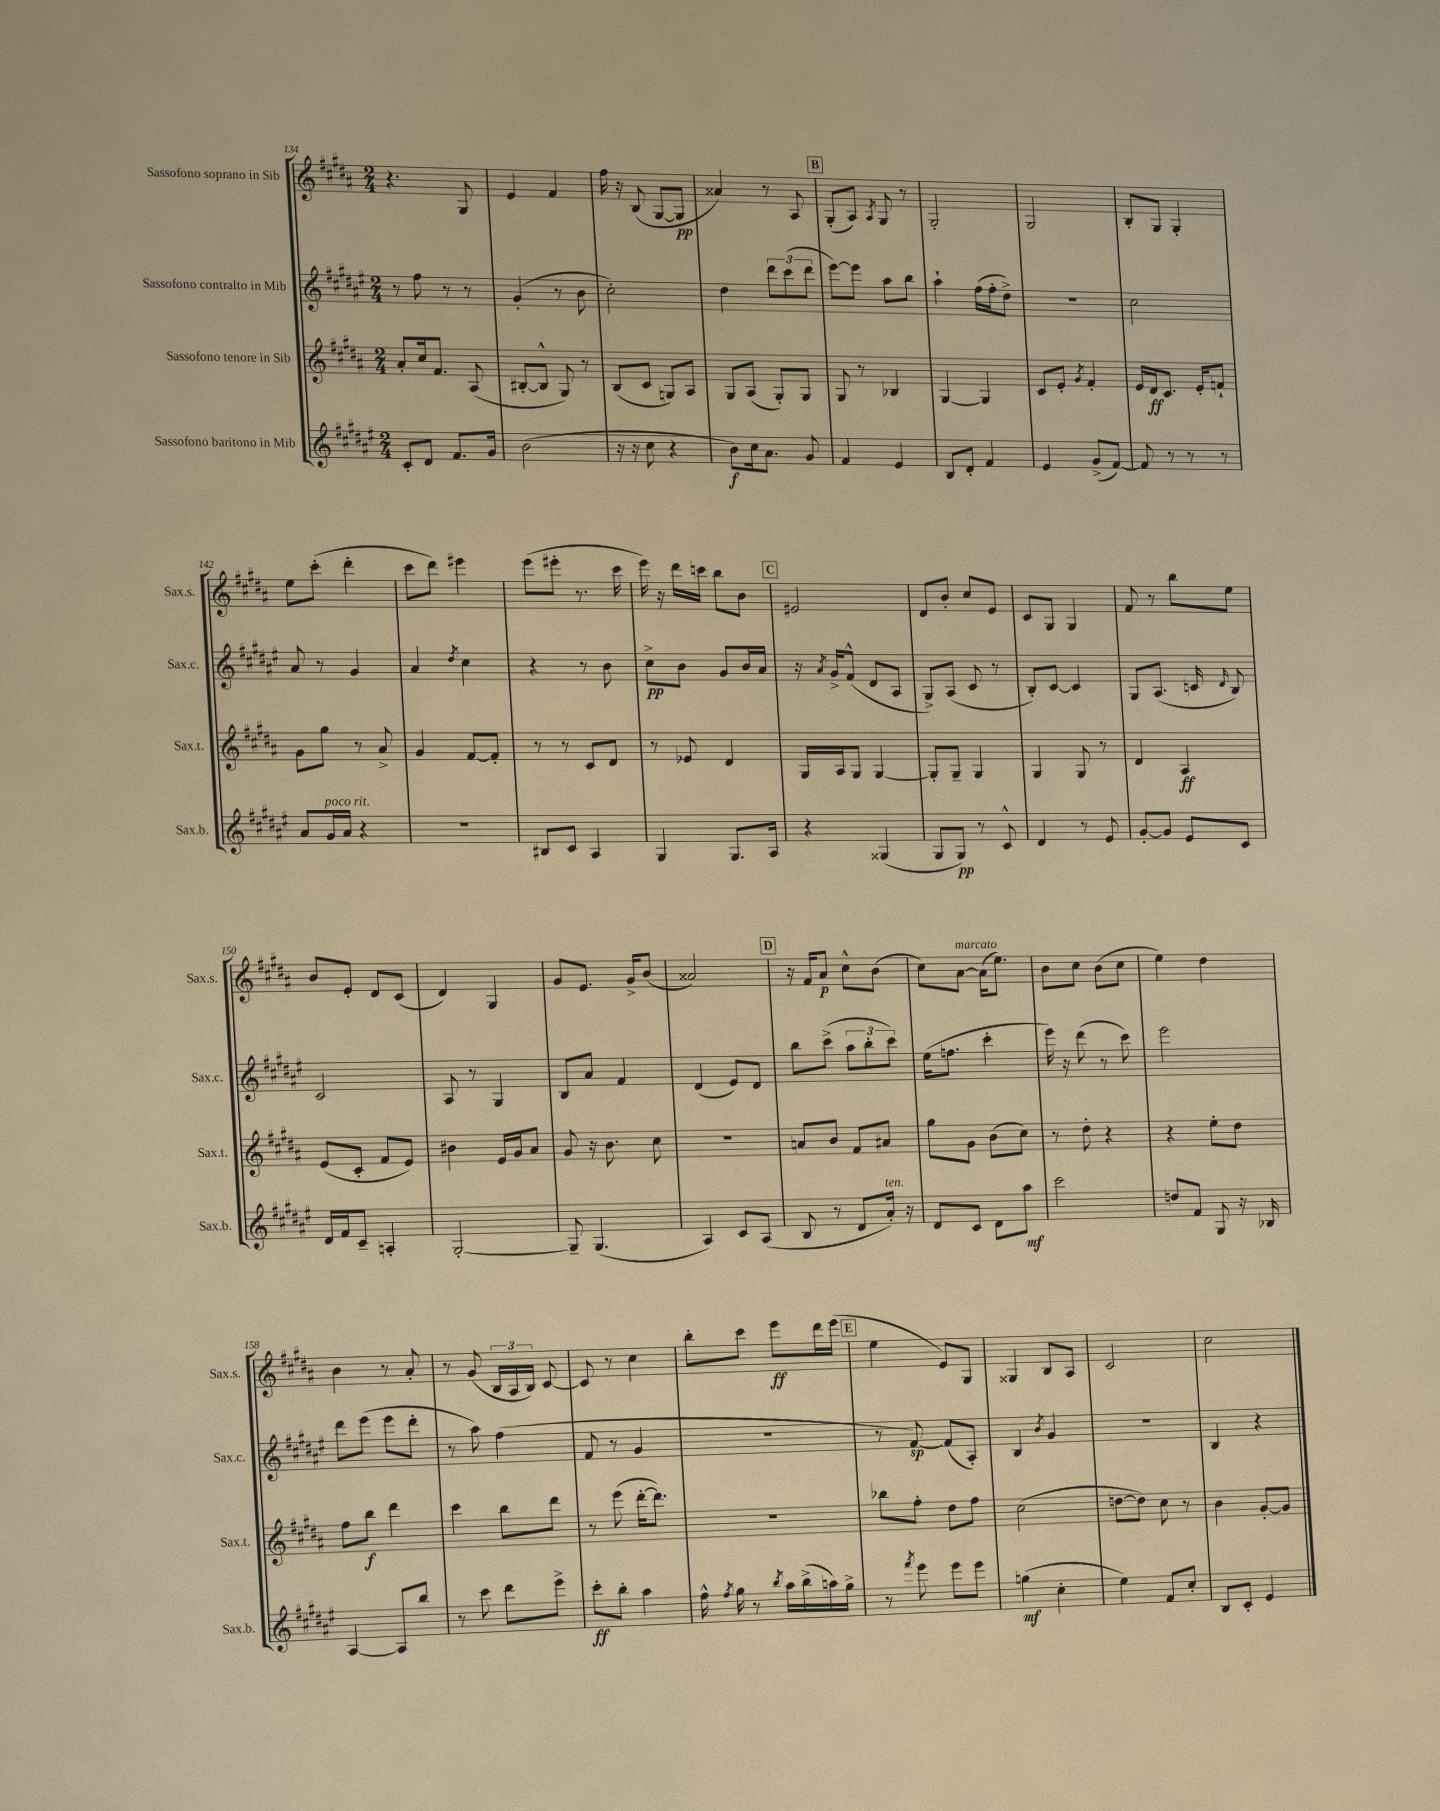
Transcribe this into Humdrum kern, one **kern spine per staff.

**kern	**dynam	**kern	**dynam	**kern	**dynam	**kern	**dynam
*part4	*part4	*part3	*part3	*part2	*part2	*part1	*part1
*staff4	*staff4	*staff3	*staff3	*staff2	*staff2	*staff1	*staff1
*I"Sassofono baritono in Mib	*	*I"Sassofono tenore in Sib	*	*I"Sassofono contralto in Mib	*	*I"Sassofono soprano in Sib	*
*I'Sax.b.	*	*I'Sax.t.	*	*I'Sax.c.	*	*I'Sax.s.	*
*clefG2	*	*clefG2	*	*clefG2	*	*clefG2	*
*k[f#c#g#d#a#e#]	*	*k[f#c#g#d#a#]	*	*k[f#c#g#d#a#e#]	*	*k[f#c#g#d#a#]	*
*M2/4	*	*M2/4	*	*M2/4	*	*M2/4	*
=134	=134	=134	=134	=134	=134	=134	=134
8c#'/L	.	8a#'/L	.	8r	.	4.r	.
8d#/J	.	16cc#/k	.	8ff#\	.	.	.
.	.	8.f#/J	.	.	.	.	.
8.f#/L	.	.	.	8r	.	.	.
.	.	(8A#/	.	8r	.	8G#/	.
16g#/Jk	.	.	.	.	.	.	.
=135	=135	=135	=135	=135	=135	=135	=135
(2b\	.	[8B#X'/L	.	(4g#'/	.	4e/	.
.	.	8B#^^/J]	.	.	.	.	.
.	.	8G#/)	.	8r	.	4f#/	.
.	.	8r	.	8b\	.	.	.
=136	=136	=136	=136	=136	=136	=136	=136
16r	.	(8B/L	.	2cc#'\)	.	16ff#\	.
16r	.	.	.	.	.	16r	.
8cc#\	.	8c#/J	.	.	.	(8B/	.
4r	.	8Gn/L)	.	.	.	[8G#/L	.
.	.	8A#/J	.	.	.	8G#/J]	pp
=137	=137	=137	=137	=137	=137	=137	=137
8b\L)	f	8G#/L	.	4dd#\	.	4a##X/)	.
16cc#\k	.	(8A#/J	.	.	.	.	.
8.a#\J	.	.	.	.	.	.	.
.	.	8G#'/L)	.	12ddd#\L	.	8r	.
.	.	.	.	(12ccc#\	.	.	.
8g#/	.	8G#/J	.	.	.	8A#/	.
.	.	.	.	12ddd#\J	.	.	.
!!LO:REH:place=s1:t=B
=138	=138	=138	=138	=138	=138	=138	=138
4f#/	.	8G#/	.	[8eee#\L)	.	(8G#'/L	.
.	.	8r	.	8eee#\J]	.	8A#/J)	.
.	.	.	.	.	.	8qA#/	.
4e#/	.	4B-X/	.	8aa#\L	.	8G#/	.
.	.	.	.	8bb\J	.	8r	.
=139	=139	=139	=139	=139	=139	=139	=139
8B/L	.	[4G#/	.	4aa#`\	.	2G#'/	.
8d#'/J	.	.	.	.	.	.	.
4f#/	.	4G#/]	.	(16ff#\LL	.	.	.
.	.	.	.	16ff#'\J	.	.	.
.	.	.	.	8dd#^\J)	.	.	.
=140	=140	=140	=140	=140	=140	=140	=140
4e#/	.	8c#/L	.	2r	.	2G#/	.
.	.	8e'/J	.	.	.	.	.
.	.	8qg#/	.	.	.	.	.
(8g#^/L	.	4f#'/	.	.	.	.	.
[8f#/J)	.	.	.	.	.	.	.
=141	=141	=141	=141	=141	=141	=141	=141
8f#/]	.	16e/LL	.	2cc#\	.	8B'/L	.
.	.	16d#/J	ff	.	.	.	.
8r	.	8.c#/J	.	.	.	8G#/J	.
8r	.	.	.	.	.	4G#'/	.
.	.	16e'/KL	.	.	.	.	.
8r	.	8fn`/J	.	.	.	.	.
!!LO:LB:g=z
=142	=142	=142	=142	=142	=142	=142	=142
8a#/L	.	8g#\L	.	8a#/	.	8ee\L	.
!LO:TX:a:i:t=poco rit.	!	!	!	!	!	!	!
16g#/L	.	8gg#\J	.	8r	.	(8ccc#'\J	.
16a#/JJ	.	.	.	.	.	.	.
4r	.	8r	.	4g#/	.	4ddd#'\	.
.	.	8a#^/	.	.	.	.	.
=143	=143	=143	=143	=143	=143	=143	=143
2r	.	4g#/	.	4a#/	.	8ccc#\L	.
.	.	.	.	.	.	8ddd#\J)	.
.	.	.	.	8qdd#/	.	.	.
.	.	[8f#/L	.	4cc#\	.	4eee#X\	.
.	.	8f#'/J]	.	.	.	.	.
=144	=144	=144	=144	=144	=144	=144	=144
8B#X/L	.	8r	.	4r	.	(8eee\L	.
8c#/J	.	8r	.	.	.	8eee#X'\J	.
4A#/	.	8c#/L	.	8r	.	8.r	.
.	.	8d#/J	.	8b\	.	.	.
.	.	.	.	.	.	16ccc#\	.
=145	=145	=145	=145	=145	=145	=145	=145
4G#/	.	8r	.	8cc#^\L	pp	16eee\)	.
.	.	.	.	.	.	16r	.
.	.	8e-X/	.	8b\J	.	16ddd#\LL	.
.	.	.	.	.	.	16cccn\JJ	.
8.G#/L	.	4d#/	.	8g#/L	.	8bb\L	.
.	.	.	.	16b/L	.	8b\J	.
16A#/Jk	.	.	.	16a#/JJ	.	.	.
!!LO:REH:place=s1:t=C
=146	=146	=146	=146	=146	=146	=146	=146
4r	.	16G#/LL	.	16r	.	2e#X/	.
.	.	.	.	8qa#/	.	.	.
.	.	16A#/J	.	16g#^/KL	.	.	.
.	.	8G#/J	.	(8f#^^/J	.	.	.
(4G##X/	.	[4G#/	.	8d#/L	.	.	.
.	.	.	.	8A#/J	.	.	.
=147	=147	=147	=147	=147	=147	=147	=147
8G#/L	.	8G#'/L]	.	8G#^/L)	.	8d#/L	.
8G#/J)	pp	8G#~/J	.	(8A#/J	.	8b'/J	.
8r	.	4G#/	.	8c#/	.	8cc#/L	.
8c#^^/	.	.	.	8r	.	8e/J	.
=148	=148	=148	=148	=148	=148	=148	=148
4d#/	.	4G#/	.	8B'/L)	.	8c#/L	.
.	.	.	.	[8c#/J	.	8G#/J	.
8r	.	8G#/	.	4c#/]	.	4G#/	.
8e#/	.	8r	.	.	.	.	.
=149	=149	=149	=149	=149	=149	=149	=149
[8g#'/L	.	4d#/	.	8G#/L	.	8f#/	.
8g#/J]	.	.	.	(8.A#/J	.	8r	.
8e#/L	.	4A#/	ff	.	.	8bb\L	.
.	.	.	.	16cn/	.	.	.
.	.	.	.	16qqd#/	.	.	.
8c#/J	.	.	.	8B/)	.	8ee\J	.
!!LO:LB:g=z
=150	=150	=150	=150	=150	=150	=150	=150
16d#/LL	.	(8e/L	.	2c#/	.	8b/L	.
16f#/J	.	.	.	.	.	.	.
8c#~/J	.	8c#'/J	.	.	.	8e'/J	.
4An'/	.	8f#/L	.	.	.	8d#/L	.
.	.	8e/J)	.	.	.	(8c#/J	.
=151	=151	=151	=151	=151	=151	=151	=151
[2G#'/	.	4b#X\	.	8A#/	.	4d#/)	.
.	.	.	.	8r	.	.	.
.	.	16e/LL	.	4G#/	.	4G#/	.
.	.	16g#/J	.	.	.	.	.
.	.	8a#/J	.	.	.	.	.
=152	=152	=152	=152	=152	=152	=152	=152
8G#~/]	.	8g#/	.	8B/L	.	8g#/L	.
(4.G#/	.	16r	.	8a#/J	.	8.e/J	.
.	.	8.b\	.	.	.	.	.
.	.	.	.	4f#/	.	.	.
.	.	.	.	.	.	16g#^/KL	.
.	.	8cc#\	.	.	.	(8b/J	.
=153	=153	=153	=153	=153	=153	=153	=153
4A#/)	.	2r	.	(4d#/	.	2a##X/)	.
8c#/L	.	.	.	8e#/L)	.	.	.
(8A#/J	.	.	.	8d#/J	.	.	.
!!LO:REH:place=s1:t=D
=154	=154	=154	=154	=154	=154	=154	=154
8B/	.	8an/L	.	8bb\L	.	16r	.
.	.	.	.	.	.	16f#/KL	.
8r	.	8b/J	.	(8ccc#^\J	.	8a#/J	p
8d#/L	.	8f#/L	.	12aa#\L	.	8cc#^^\L	.
.	.	.	.	12bb'\	.	.	.
!LO:TX:a:i:t=ten.	!	!	!	!	!	!	!
16a#'/Jk)	.	8a#X/J	.	.	.	(8b\J	.
.	.	.	.	12ccc#\J)	.	.	.
16r	.	.	.	.	.	.	.
=155	=155	=155	=155	=155	=155	=155	=155
8d#/L	.	8gg#\L	.	(16ee#\KL	.	8cc#\L)	.
.	.	.	.	8.ffn\J	.	.	.
!	!	!	!	!	!	!LO:TX:a:i:t=marcato	!
8c#/J	.	8g#\J	.	.	.	[8a#\J	.
8d#\L	.	(8b\L	.	4ccc#'\	.	(16a#\KL]	.
.	.	.	.	.	.	8.ee\J)	.
8aa#\J	mf	8cc#\J)	.	.	.	.	.
=156	=156	=156	=156	=156	=156	=156	=156
2ccc#\	.	8r	.	16eee#\)	.	8b\L	.
.	.	.	.	16r	.	.	.
.	.	8dd#'\	.	(8ddd#\	.	8cc#\J	.
.	.	4r	.	8r	.	(8b\L	.
.	.	.	.	8ccc#\)	.	8cc#\J	.
=157	=157	=157	=157	=157	=157	=157	=157
8ddn/L	.	4r	.	2eee#\	.	4ee\)	.
8f#/J	.	.	.	.	.	.	.
8G#/	.	8ee'\L	.	.	.	4dd#\	.
16r	.	8dd#\J	.	.	.	.	.
16B-X/	.	.	.	.	.	.	.
!!LO:LB:g=z
=158	=158	=158	=158	=158	=158	=158	=158
[4A#/	.	8ff#\L	.	8ddd#\L	.	4b\	.
.	.	8bb\J	f	(8eee#\J	.	.	.
8A#/L]	.	4ddd#\	.	8eee#\L	.	8r	.
8bb/J	.	.	.	8ddd#'\J	.	8a#'/	.
=159	=159	=159	=159	=159	=159	=159	=159
8r	.	4ccc#\	.	8r	.	8r	.
8ccc#\	.	.	.	8aa#\)	.	(8g#/	.
8ddd#\L	.	8bb\L	.	(4ff#\	.	24B/LL	.
.	.	.	.	.	.	24A#/	.
.	.	.	.	.	.	24B/JJ)	.
8eee#^\J	.	8ddd#\J	.	.	.	[8c#/	.
=160	=160	=160	=160	=160	=160	=160	=160
8ccc#'\L	ff	8r	.	8f#/	.	8c#/]	.
8bb'\J	.	(8eee\	.	8r	.	8r	.
4aa#\	.	[16ddd#'\KL	.	4g#/	.	4cc#\	.
.	.	8.ddd#\J])	.	.	.	.	.
=161	=161	=161	=161	=161	=161	=161	=161
16ff#^^\	.	2r	.	2r	.	8bb'\L	.
8qff#/	.	.	.	.	.	.	.
16gg#\	.	.	.	.	.	.	.
8r	.	.	.	.	.	8ccc#\J	.
8qbb/	.	.	.	.	.	.	.
16aa#\LL	.	.	.	.	.	8eee\L	ff
(16bb^\	.	.	.	.	.	.	.
16aan\)	.	.	.	.	.	16ddd#\L	.
16gg#^\JJ	.	.	.	.	.	(16eee\JJ	.
!!LO:REH:place=s1:t=E
=162	=162	=162	=162	=162	=162	=162	=162
8r	.	8bb-X\L	.	8r	.	4ee\	.
8qfff#/	.	.	.	.	.	.	.
8eee#\	.	8ff#'\J	.	[8f#/)	sp	.	.
8eee#\L	.	8dd#\L	.	(8f#/L]	.	8e/L)	.
8eee#\J	.	8ff#\J	.	8A#'/J)	.	8G#/J	.
=163	=163	=163	=163	=163	=163	=163	=163
(4ggn\	mf	(2cc#\	.	4B/	.	4G##X/	.
.	.	.	.	8qb/	.	.	.
4cc#'\	.	.	.	4g#/	.	8B/L	.
.	.	.	.	.	.	8A#/J	.
=164	=164	=164	=164	=164	=164	=164	=164
4ee#\)	.	[8ddn\L	.	2r	.	2c#/	.
.	.	8dd\J])	.	.	.	.	.
8f#/L	.	8cc#\	.	.	.	.	.
8cc#'/J	.	8r	.	.	.	.	.
=165	=165	=165	=165	=165	=165	=165	=165
8B/L	.	4b\	.	4B/	.	2cc#\	.
8c#'/J	.	.	.	.	.	.	.
4e#/	.	[8g#'/L	.	4r	.	.	.
.	.	8g#/J]	.	.	.	.	.
==	==	==	==	==	==	==	==
*-	*-	*-	*-	*-	*-	*-	*-
